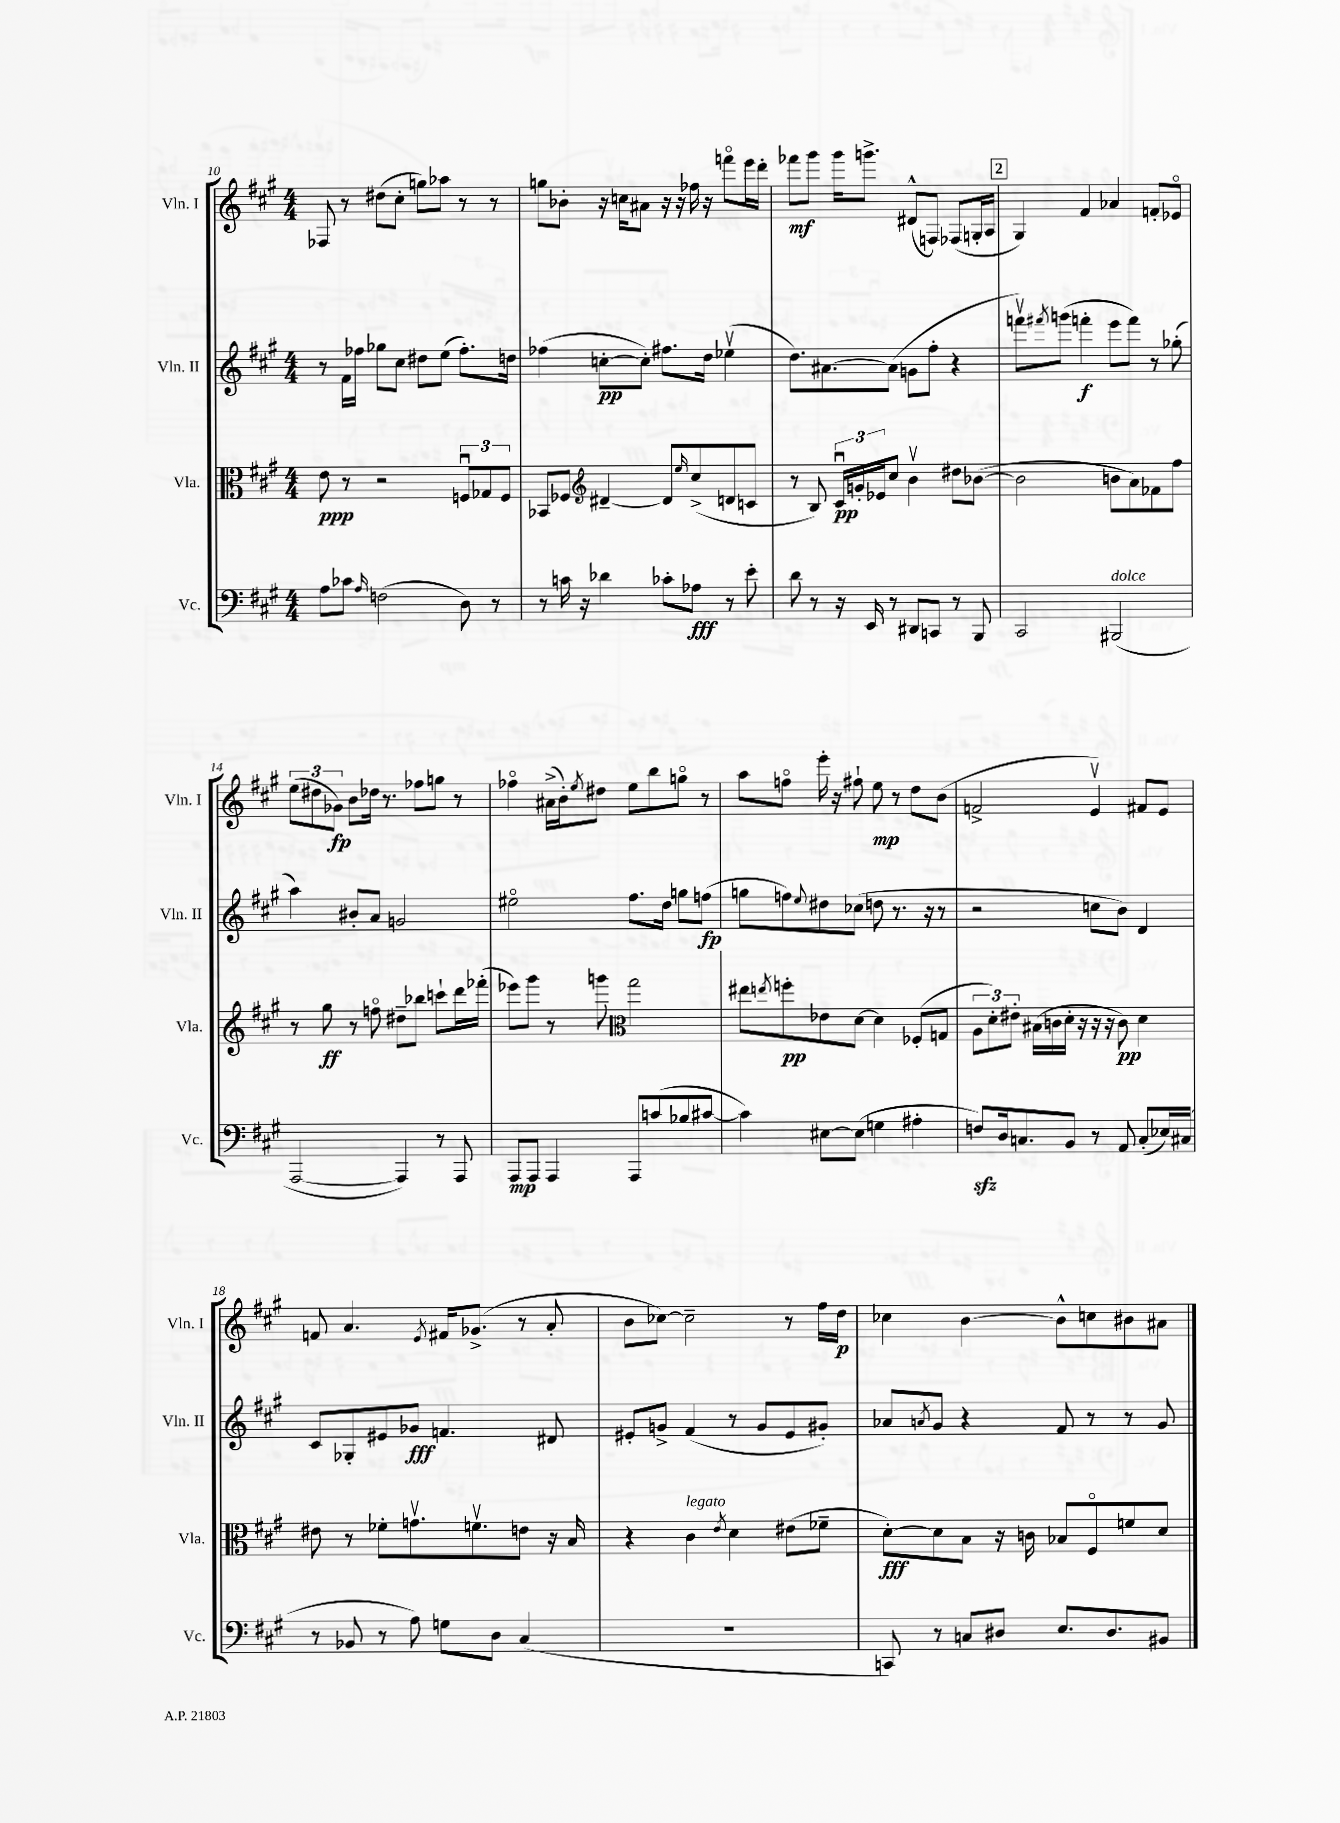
<<
\new StaffGroup <<
\new Staff = "s0" \with { instrumentName = "Vln. I" shortInstrumentName = "Vln. I" } {
    \clef treble \key a \major \numericTimeSignature \time 4/4
    fes8 r8 dis''8( cis''8-. g''8) aes''8 r8 r8 |
    g''8 bes'8-. r16 c''16 ais'8 r16 r16 fes''16 r16 f'''8\flageolet e'''16 d'''16-. |
    fes'''8\mf gis'''8 gis'''16 g'''8.-> dis'8-^( f8) fes8( g16-. a16 |
    \mark \markup { \box "2" } gis4) fis'4 aes'4 f'8-. ees'8\flageolet |
    \tuplet 3/2 { e''8( dis''8 ges'8\fp) } b'8 des''16 r8. fes''8 g''8 r8 |
    fes''4\flageolet ais'16->( b'16-.) \acciaccatura { e''8 } dis''8 e''8 b''8 g''8\flageolet r8 |
    a''8 f''8\flageolet e'''16-. r16 fis''8-! e''8\mp r8 d''8 b'8( |
    f'2-> e'4\upbow) fis'8 e'8 |
    f'8 a'4. \acciaccatura { e'8 } fis'16 ges'8.->( r8 a'8-. |
    b'8 ces''8~) ces''2-- r8 fis''16 d''16\p |
    ces''4 b'4~ b'8-^ c''8 bis'8 ais'8 \bar "|." |
}
\new Staff = "s1" \with { instrumentName = "Vln. II" shortInstrumentName = "Vln. II" } {
    \clef treble \key a \major \numericTimeSignature \time 4/4
    r8 fis'16 fes''16 ges''8 cis''8 dis''8 e''8( fes''8.-.) d''16 |
    fes''4( c''8~-.\pp c''8-.) fis''8. d''16 ees''4\upbow( |
    d''8.) ais'8.~ ais'8( g'8 fis''8-. r4 |
    \mark \markup { \box "2" } f'''8\upbow) \acciaccatura { fis'''8 } g'''8( f'''4-.\f e'''8 f'''8) r8 ges''8-.( |
    a''4) bis'8-. a'8 g'2 |
    eis''2\flageolet fis''8. d''16 g''8 f''8\fp( |
    g''8 f''8) \appoggiatura { e''8 } dis''8 ces''8( d''8 r8. r16 r8 |
    r2 c''8 b'8) d'4 |
    cis'8 ges8-. eis'8 ges'8\fff f'4. dis'8 |
    eis'8-. g'8-> fis'4( r8 g'8 eis'8 gis'8-.) |
    aes'8 \acciaccatura { a'8 } gis'8 r4 fis'8 r8 r8 gis'8 \bar "|." |
}
\new Staff = "s2" \with { instrumentName = "Vla." shortInstrumentName = "Vla." } {
    \clef alto \key a \major \numericTimeSignature \time 4/4
    e'8\ppp r8 r2 \tuplet 3/2 { f8\downbow ges8 f8 } |
    bes,8 fes8 \clef treble dis'4~-- dis'8 \grace { e''16 } cis''8->( d'8 c'8 |
    r8 b8) \tuplet 3/2 { cis'16\downbow\pp g'16-. ees'16 } cis''8 b'4\upbow dis''8 bes'8~( |
    \mark \markup { \box "2" } bes'2 b'8 a'8) fes'8 fis''8 |
    r8 gis''8\ff r8 f''8\flageolet dis''8-- bes''8 c'''8-! d'''16 fes'''16-.( |
    ees'''8) gis'''8 r8 g'''8 \clef alto gis''2 |
    eis''8 \acciaccatura { e''8 } f''8-.\pp ees'8 d'8~ d'4 fes8-.( g8 |
    \tuplet 3/2 { a8 d'8-.) eis'8-. } bis16( c'16 d'16-. r16 r16 r16 c'8\pp) d'4 |
    eis'8 r8 fes'8-. g'8.\upbow f'8.\upbow e'8 r16 b16 |
    r4 cis'4^\markup { \italic "legato" } \acciaccatura { e'8 } d'4 eis'8( fes'8-- |
    d'8~-.\fff) d'8 b8 r16 c'16 bes8 fis8\flageolet f'8 d'8 \bar "|." |
}
\new Staff = "s3" \with { instrumentName = "Vc." shortInstrumentName = "Vc." } {
    \clef bass \key a \major \numericTimeSignature \time 4/4
    a8 ces'8 \grace { a16 } f2( d8) r8 |
    r8 c'16 r16 des'4 ces'8-. aes8\fff r8 e'8-. |
    d'8 r8 r16 e,16 r8 dis,8 c,8 r8 b,,8 |
    \mark \markup { \box "2" } cis,2 bis,,2^\markup { \italic "dolce" }( |
    a,,2~ a,,4) r8 a,,8 |
    a,,8\mp a,,8 a,,4 a,,8 c'8( bes8 cis'8~ |
    cis'4) eis8~ eis8( g4 ais4-. |
    f8\sfz) d16 c8. b,8 r8 a,8 c8-.( ees16) cis16( |
    r8 bes,8 r8 a8) g8 d8 cis4( |
    R1 |
    c,8) r8 c8 dis8 e8. dis8. bis,8 \bar "|." |
}
>>
>>
\layout { \context { \Score currentBarNumber = #10 } }
